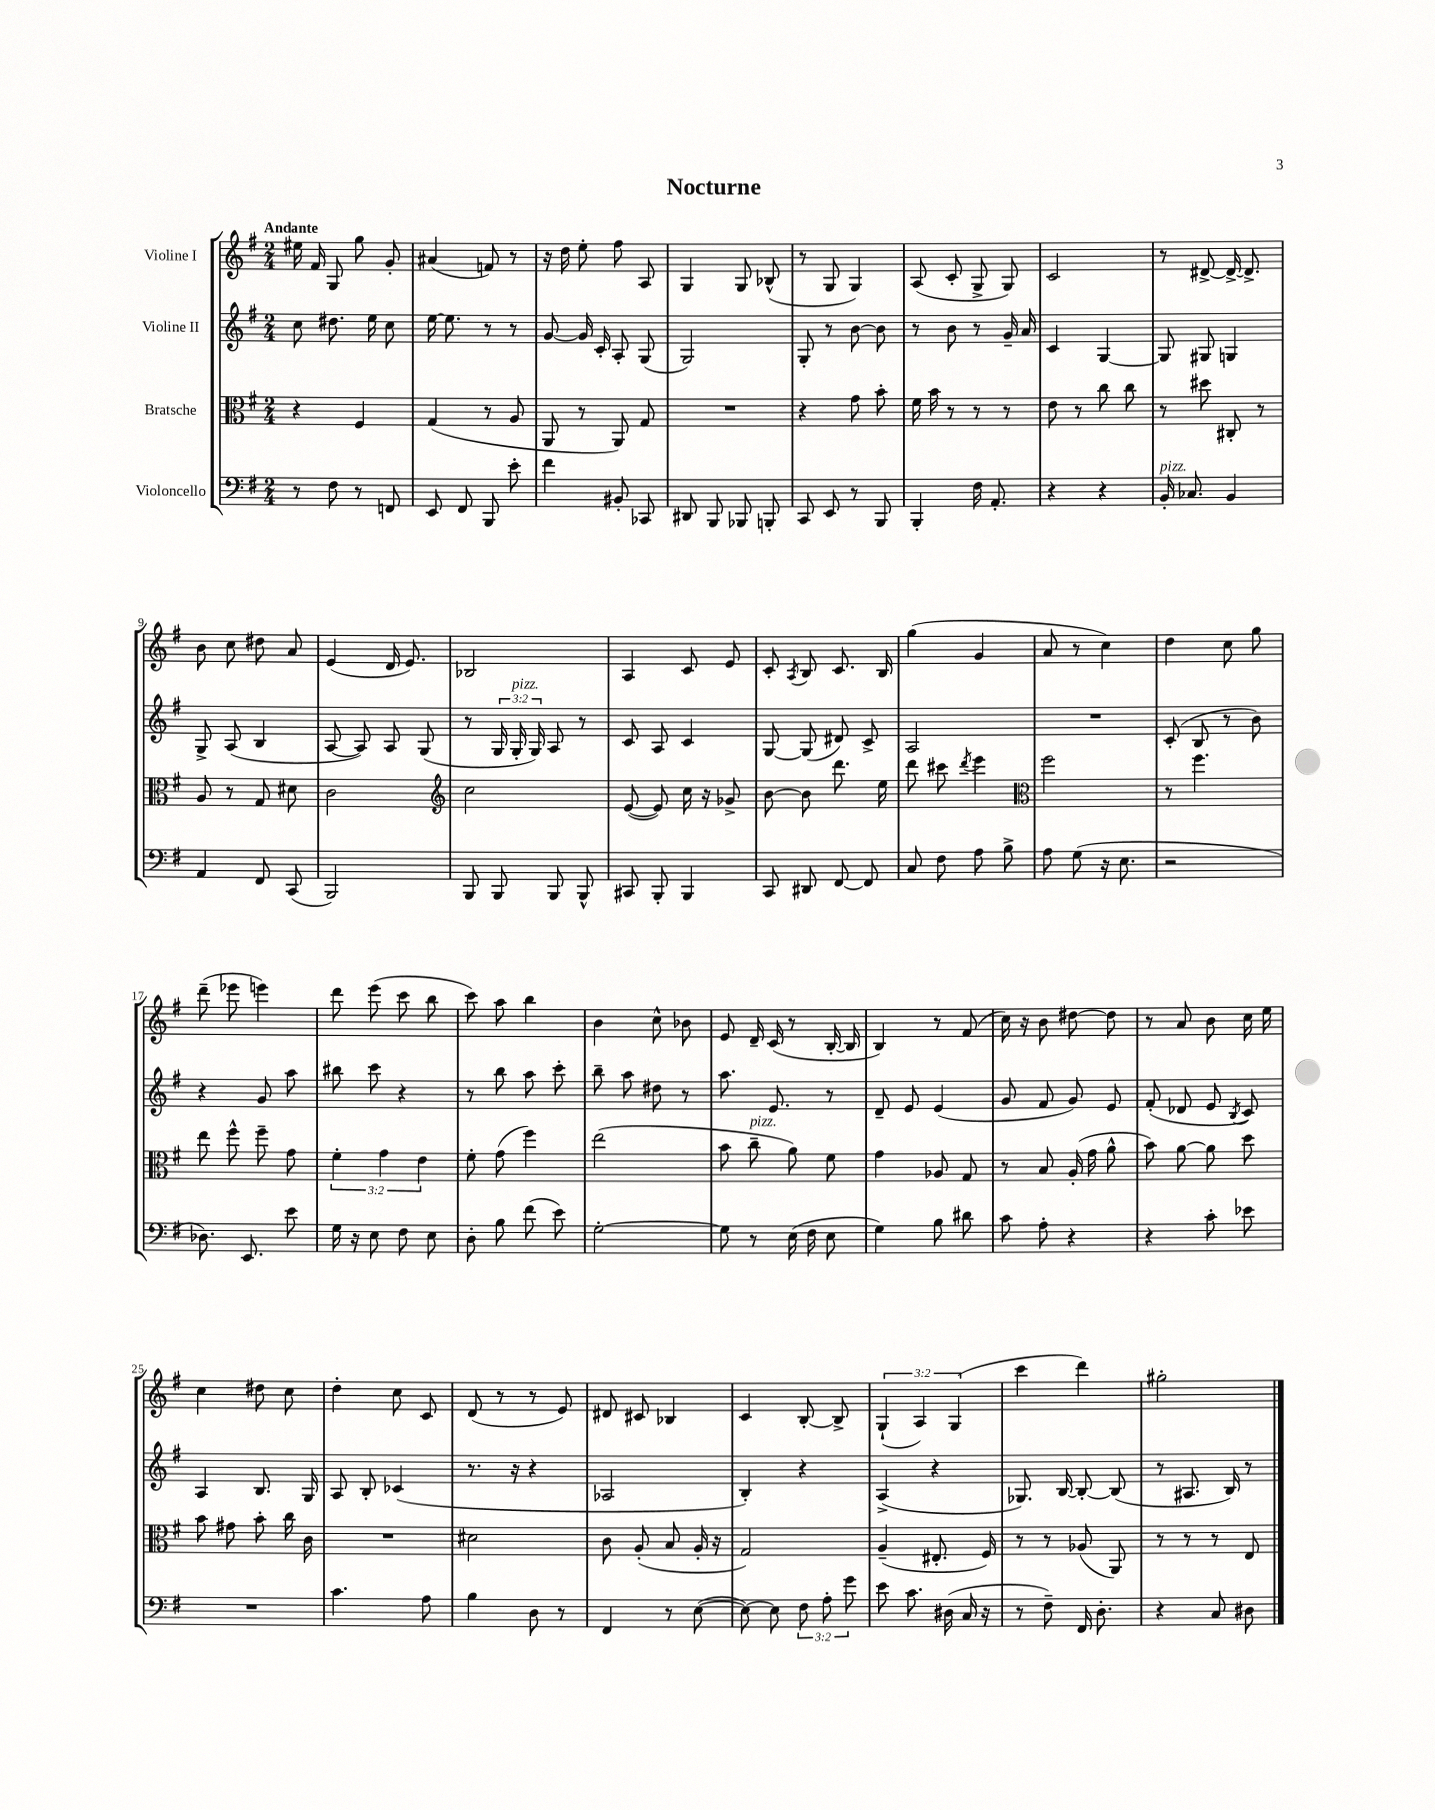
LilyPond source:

\header { title = "Nocturne" }
<<
\new StaffGroup <<
\new Staff = "s0" \with { instrumentName = "Violine I" } {
    \clef treble \key g \major \numericTimeSignature \time 2/4 \override Staff.TupletNumber.text = #tuplet-number::calc-fraction-text \tempo "Andante"
    \autoBeamOff eis''16 fis'16 g8 g''8 g'8-. |
    ais'4( f'8) r8 |
    r16 d''16 e''8-. fis''8 a8 |
    g4 g8 bes8-^( |
    r8 g8 g4) |
    a8( c'8-. g8-> g8) |
    c'2 |
    r8 dis'8~-> dis'16~-> dis'8.-> |
    b'8 c''8 dis''8 a'8 |
    e'4( d'16 e'8.) |
    bes2 |
    a4 c'8 e'8 |
    c'8-. \acciaccatura { a8 } b8 c'8. b16 |
    g''4( g'4 |
    a'8 r8 c''4) |
    d''4 c''8 g''8 |
    d'''8--( ees'''8 e'''4) |
    d'''8 e'''8( c'''8 b''8 |
    c'''8) a''8 b''4 |
    b'4 c''8-^ bes'8 |
    e'8 d'16-- c'16( r8 b16~-. b16 |
    b4) r8 fis'8( |
    c''16) r16 b'8 dis''8~ dis''8 |
    r8 a'8 b'8 c''16 e''16 |
    c''4 dis''8 c''8 |
    d''4-. c''8 c'8 |
    d'8( r8 r8 e'8) |
    dis'8 cis'8 bes4 |
    c'4 b8~-. b8-> |
    \tuplet 3/2 { g4-!( a4) g4( } |
    c'''4 d'''4) |
    gis''2-. \bar "|." |
}
\new Staff = "s1" \with { instrumentName = "Violine II" } {
    \clef treble \key g \major \numericTimeSignature \time 2/4 \override Staff.TupletNumber.text = #tuplet-number::calc-fraction-text
    \autoBeamOff c''8 dis''8. e''16 c''8 |
    e''16~ e''8. r8 r8 |
    g'8~ g'16 c'16-. a8-. g8( |
    g2) |
    g8-. r8 b'8~ b'8 |
    r8 b'8 r8 g'16-- a'16 |
    c'4 g4~ |
    g8 gis8 g4 |
    g8-> a8( b4 |
    a8~ a8) a8 g8( |
    r8 \tuplet 3/2 { g16 g16-.^\markup { \italic "pizz." } g16) } a8 r8 |
    c'8 a8 c'4 |
    g8~ g8( dis'8) c'8-> |
    a2 |
    R2 |
    c'8-.( b8 r8 b'8) |
    r4 g'8 a''8 |
    bis''8 c'''8 r4 |
    r8 b''8 a''8 c'''8-. |
    b''8-- a''8 dis''8 r8 |
    a''8. e'8. r8 |
    d'8-- e'8 e'4( |
    g'8 fis'8 g'8) e'8 |
    fis'8-.( des'8 e'8 \acciaccatura { b8 } c'8) |
    a4 b8. g16 |
    a8 b8-. ces'4( |
    r8. r16 r4 |
    aes2 |
    b4-.) r4 |
    a4->( r4 |
    ges8.) b16~ b8~-. b8( |
    r8 ais8. b16) r8 \bar "|." |
}
\new Staff = "s2" \with { instrumentName = "Bratsche" } {
    \clef alto \key g \major \numericTimeSignature \time 2/4 \override Staff.TupletNumber.text = #tuplet-number::calc-fraction-text
    \autoBeamOff r4 fis4 |
    g4( r8 a8 |
    a,8 r8 a,8) g8 |
    R2 |
    r4 g'8 b'8-. |
    fis'16 b'16 r8 r8 r8 |
    e'8 r8 c''8 c''8 |
    r8 dis''8 cis8-. r8 |
    a8 r8 g8 dis'8 |
    c'2 |
    \clef treble c''2 |
    e'8~( e'8) c''16 r16 ges'8-> |
    b'8~ b'8 d'''8. e''16 |
    d'''8 cis'''8 \acciaccatura { d'''8 } e'''4 |
    \clef alto fis''2 |
    r8 fis''4. |
    e''8 fis''8-^ fis''8-- g'8 |
    \tuplet 3/2 { fis'4-. g'4 e'4 } |
    fis'8-. g'8( fis''4) |
    e''2( |
    b'8 c''8--^\markup { \italic "pizz." } a'8) fis'8 |
    g'4 aes8 g8 |
    r8 b8 a16-.( g'16 a'8-^ |
    b'8) a'8~ a'8 d''8 |
    b'8 gis'8 b'8-. c''16 c'16 |
    R2 |
    dis'2 |
    c'8 a8-.( b8 a16-. r16 |
    g2) |
    a4--( eis8.-. fis16) |
    r8 r8 aes8( a,8) |
    r8 r8 r8 e8 \bar "|." |
}
\new Staff = "s3" \with { instrumentName = "Violoncello" } {
    \clef bass \key g \major \numericTimeSignature \time 2/4 \override Staff.TupletNumber.text = #tuplet-number::calc-fraction-text
    \autoBeamOff r8 fis8 r8 f,8 |
    e,8 fis,8 b,,8 e'8-. |
    fis'4 bis,8-. ces,8 |
    dis,8 b,,8 bes,,8 b,,8-. |
    c,8 e,8 r8 b,,8 |
    b,,4-. fis16 a,8.-. |
    r4 r4 |
    b,16-.^\markup { \italic "pizz." } ces8. b,4 |
    a,4 fis,8 c,8( |
    b,,2) |
    b,,8 b,,8 b,,8 b,,8-^ |
    cis,8 b,,8-. b,,4 |
    c,8 dis,8 fis,8~ fis,8 |
    c8 fis8 a8 b8-> |
    a8 g8( r16 e8. |
    r2 |
    des8.) e,8. e'8 |
    g16 r16 e8 fis8 e8 |
    d8-. b8 fis'8( e'8) |
    g2~-. |
    g8 r8 e16( fis16 e8 |
    g4) b8 dis'8 |
    c'8 a8-. r4 |
    r4 c'8-. ees'8 |
    R2 |
    c'4. a8 |
    b4 d8 r8 |
    fis,4 r8 e8~( |
    e8~) e8 \tuplet 3/2 { fis8 a8-. g'8 } |
    e'8 c'8. dis16( c16 r16 |
    r8 fis8--) fis,16 d8.-. |
    r4 c8 dis8 \bar "|." |
}
>>
>>
